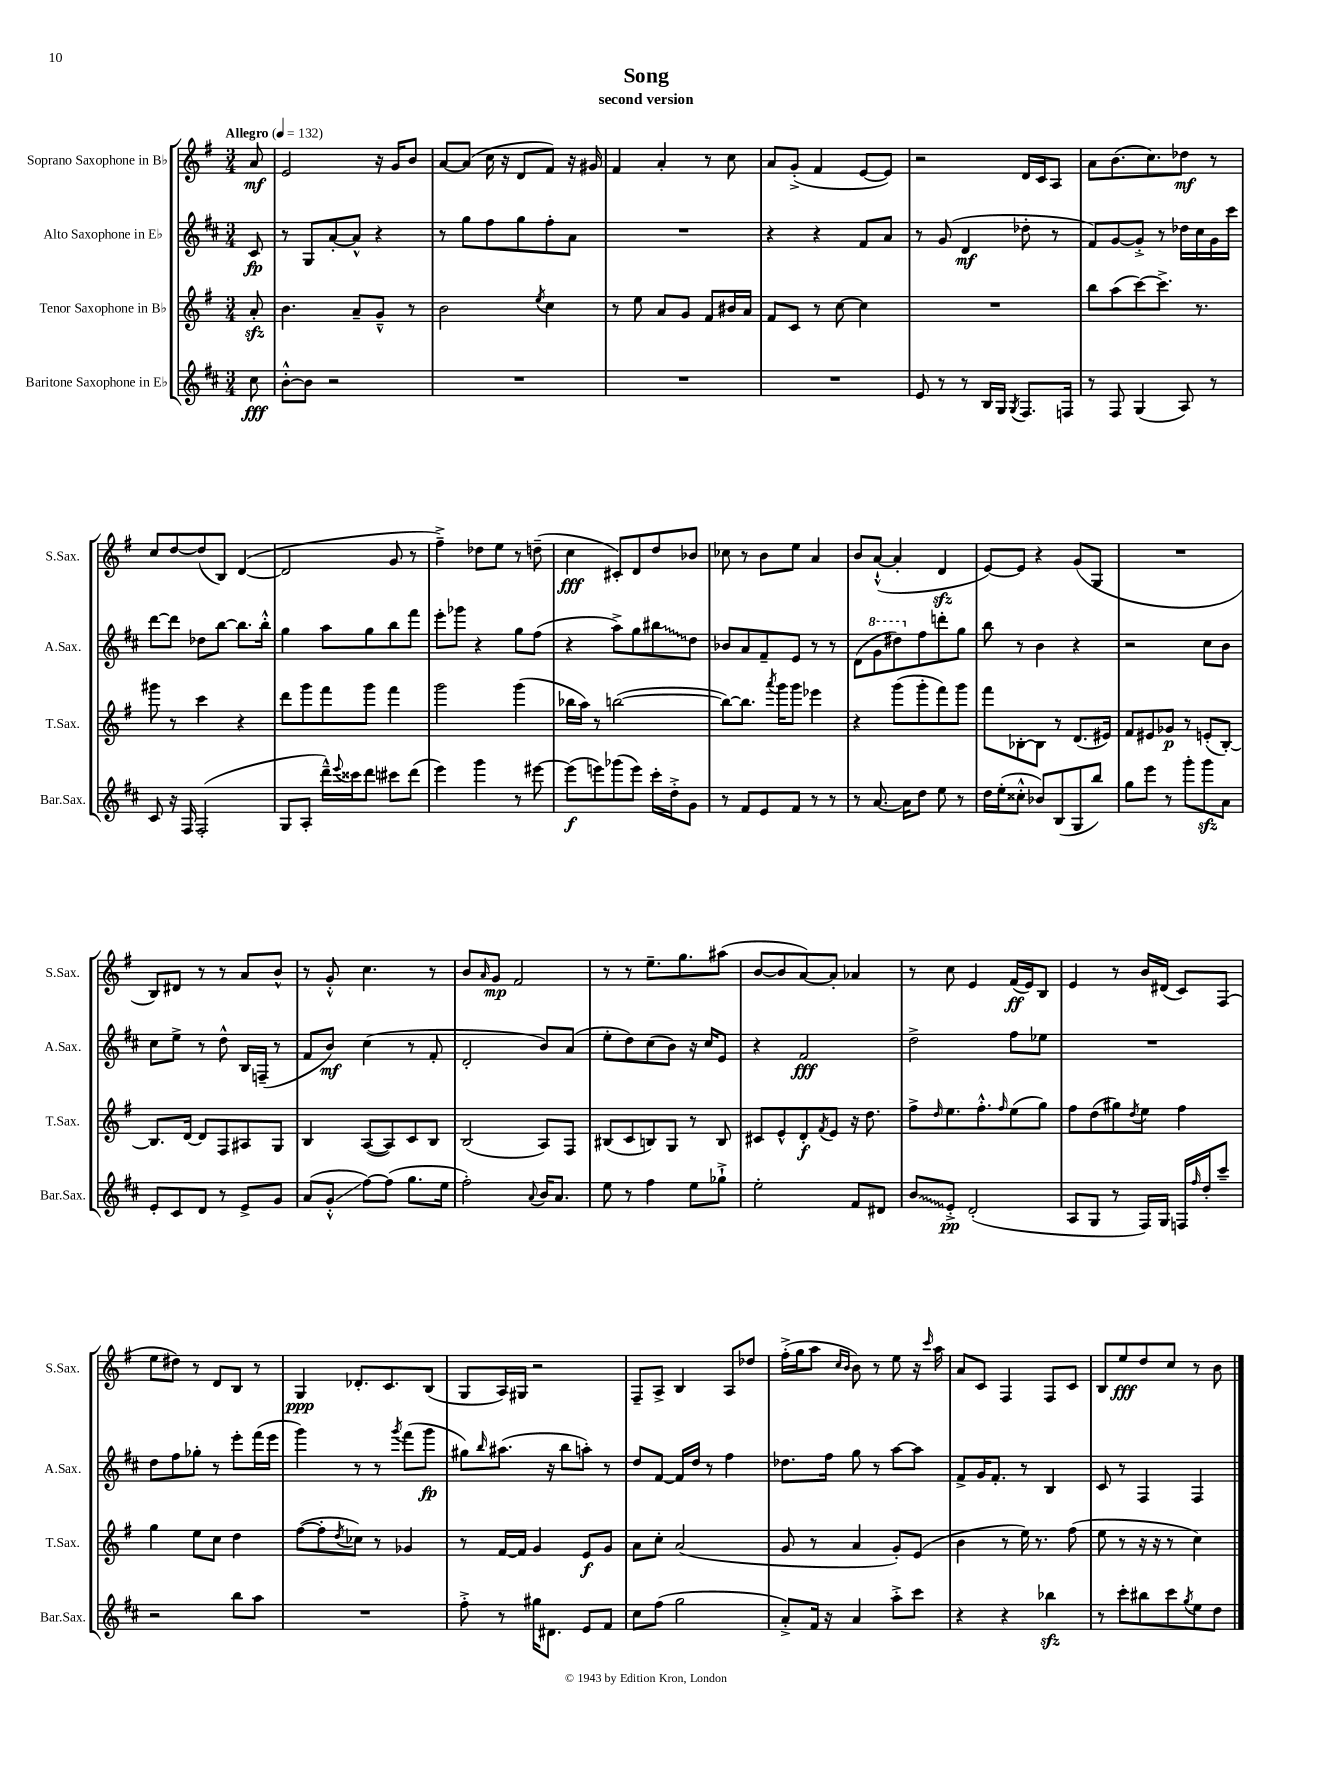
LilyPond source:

\header { title = "Song" subtitle = "second version" }
<<
\new StaffGroup <<
\new Staff = "s0" \with { instrumentName = "Soprano Saxophone in Bb" shortInstrumentName = "S.Sax." } {
    \clef treble \key g \major \numericTimeSignature \time 3/4 \partial 8 \tempo "Allegro" 4 = 132
    a'8\mf |
    e'2 r16 g'16 b'8 |
    a'8~ a'8( c''16 r16 d'8 fis'8) r16 gis'16 |
    fis'4 a'4-. r8 c''8 |
    a'8 g'8-.->( fis'4 e'8~ e'8) |
    r2 d'16 c'16 a8 |
    a'8 b'8.( c''8.) des''8\mf r8 |
    c''8 d''8~ d''8( b8) d'4~( |
    d'2 g'8 r8 |
    fis''4--->) des''8 e''8 r8 d''8--( |
    c''4\fff cis'8-.) d'8 d''8 bes'8 |
    ces''8 r8 b'8 e''8 a'4 |
    b'8 a'8~-!-^( a'4-. d'4\sfz |
    e'8~) e'8 r4 g'8( g8 |
    R2. |
    b8) dis'8 r8 r8 a'8 b'8-^ |
    r8 g'8-.-^ c''4. r8 |
    b'8 \grace { a'16 } g'8\mp fis'2 |
    r8 r8 e''8.-- g''8. ais''8( |
    b'8~ b'8 a'8~) a'8-. aes'4 |
    r8 c''8 e'4 fis'16\ff( e'16) b8 |
    e'4 r8 b'16 dis'16( c'8) fis8( |
    e''8 dis''8) r8 d'8 b8 r8 |
    g4\ppp des'8.-. c'8. b8( |
    g8 a16) gis16 r2 |
    fis8-- a8-> b4 a8 des''8 |
    fis''16-.->( g''16 a''8 \grace { c''16 b'16 } b'8) r8 e''8 r16 \grace { c'''16 } a''16 |
    a'8 c'8 fis4 fis8 c'8 |
    b8 e''8\fff d''8 c''8 r8 b'8 \bar "|." |
}
\new Staff = "s1" \with { instrumentName = "Alto Saxophone in Eb" shortInstrumentName = "A.Sax." } {
    \clef treble \key d \major \numericTimeSignature \time 3/4 \partial 8
    cis'8\fp |
    r8 g8 a'8~-. a'8-^ r4 |
    r8 g''8 fis''8 g''8 fis''8-. a'8 |
    R2. |
    r4 r4 fis'8 a'8 |
    r8 g'8( d'4\mf des''8-. r8 |
    fis'8) g'8~ g'8-.-> r8 des''16 cis''16 g'16 cis'''16 |
    d'''8~ d'''8 des''8 b''8~ b''8. b''16-.-^ |
    g''4 a''8 g''8 b''8 fis'''8 |
    e'''8-. ges'''8 r4 g''8 fis''8( |
    r4 a''8->) g''8 \once \override Glissando.style = #'zigzag bis''8\glissando d''8 |
    bes'8 a'8 fis'8-- e'8 r8 r8 |
    d'8( \ottava #1 g''8 dis'''8) \ottava #0 fis''8 d'''8-. g''8 |
    b''8 r8 b'4 r4 |
    r2 cis''8 b'8 |
    cis''8 e''8-> r8 d''8-^ b16 f16--( r8 |
    fis'8 b'8\mf) cis''4( r8 fis'8-. |
    d'2-. b'8) a'8( |
    e''8-. d''8) cis''8( b'8) r16 cis''16 e'8 |
    r4 fis'2\fff |
    d''2-> fis''8 ees''8 |
    R2. |
    d''8 fis''8 ges''8-. r8 e'''8-. fis'''16( e'''16 |
    g'''4) r8 r8 \acciaccatura { g'''8 } fis'''8( g'''8\fp |
    gis''8) \grace { b''16 } ais''8.( r16 b''8 a''8-.) r8 |
    d''8 fis'8~ fis'16 d''16 r8 fis''4 |
    des''8. fis''16 g''8 r8 a''8~ a''8 |
    fis'8-> g'16 fis'8.-. r8 b4 |
    cis'8 r8 fis4 fis4 \bar "|." |
}
\new Staff = "s2" \with { instrumentName = "Tenor Saxophone in Bb" shortInstrumentName = "T.Sax." } {
    \clef treble \key g \major \numericTimeSignature \time 3/4 \partial 8
    a'8-.\sfz |
    b'4. a'8-- g'8---^ r8 |
    b'2 \acciaccatura { e''8 } c''4 |
    r8 e''8 a'8 g'8 fis'8 bis'16 a'16 |
    fis'8 c'8 r8 c''8~ c''4 |
    R2. |
    b''8 a''8( c'''8~) c'''8.-> r8. |
    gis'''8 r8 c'''4 r4 |
    d'''8 g'''8 fis'''8 g'''8 fis'''4 |
    g'''2 g'''4( |
    bes''16 a''16) r8 b''2~( |
    b''8~) b''8. \acciaccatura { a'''8 } g'''16 g'''8 ees'''4 |
    r4 g'''8( g'''8-. fis'''8) g'''8 |
    fis'''8 bes8~-. bes8 r8 d'8.( eis'16) |
    fis'8 eis'8 ges'8\p r8 e'8-.( b8~-.) |
    b8. d'16~ d'8 fis8 ais8 g8 |
    b4 a8~( a8) c'8 b8 |
    b2( a8) fis8 |
    bis8( c'8 b8) g8 r8 b8 |
    cis'8 e'8-^ d'8-.\f \acciaccatura { fis'8 } e'8 r16 d''8. |
    fis''8-> \grace { d''16 } e''8. fis''8.-.-^ \grace { fis''16 } e''8( g''8) |
    fis''8 d''8( gis''8) \acciaccatura { d''8 } e''8 fis''4 |
    g''4 e''8 c''8 d''4 |
    fis''8~( fis''8-. \acciaccatura { d''8 } ces''8) r8 ges'4 |
    r8 fis'16~ fis'16 g'4 e'8\f g'8 |
    a'8 c''8-. a'2( |
    g'8 r8 a'4 g'8-.) e'8( |
    b'4 r8 e''16) r8. fis''8( |
    e''8 r8 r16 r16 r8 c''4) \bar "|." |
}
\new Staff = "s3" \with { instrumentName = "Baritone Saxophone in Eb" shortInstrumentName = "Bar.Sax." } {
    \clef treble \key d \major \numericTimeSignature \time 3/4 \partial 8
    cis''8\fff |
    b'8~-.-^ b'8 r2 |
    R2. |
    R2. |
    R2. |
    e'8 r8 r8 b16 g16 \acciaccatura { g8 } fis8. f16 |
    r8 fis8 g4( a8) r8 |
    cis'8 r16 fis16 fis2-.( |
    g8 a8-. d'''16---^) \appoggiatura { e'''8 } cisis'''16 d'''8 cis'''8 d'''8( |
    e'''4) g'''4 r8 eis'''8~ |
    eis'''8\f( e'''8) ges'''8( e'''8) cis'''16-. d''16-.-> g'8 |
    r8 fis'8 e'8 fis'8 r8 r8 |
    r8 a'8.~ a'16 d''8 e''8 r8 |
    d''16 e''16-.( cisis''8-.-^ bes'8) b8( g8 b''8) |
    g''8 e'''8 r8 g'''8-. g'''8\sfz a'8 |
    e'8-. cis'8 d'8 r8 e'8-> g'8 |
    a'8( g'8-.-^\glissando fis''8~) fis''8( g''8. e''16 |
    fis''2-.) \appoggiatura { a'8 } b'16 a'8. |
    e''8 r8 fis''4 e''8 ges''8-!-> |
    e''2-. fis'8 dis'8 |
    \once \override Glissando.style = #'zigzag b'8\glissando e'8-.->\pp d'2-.( |
    a8 g8 r8 fis16) g16 f16 \grace { fis''16 } d''16-. cis'''8-- |
    r2 b''8 a''8 |
    R2. |
    fis''8-.-> r8 gis''16 dis'8. e'8 fis'8 |
    cis''8 fis''8( g''2 |
    a'8-.->) fis'16 r16 a'4 a''8-.-> cis'''8 |
    r4 r4 bes''4\sfz |
    r8 cis'''8-. bis''8 cis'''8 \acciaccatura { g''8 } e''8 d''8 \bar "|." |
}
>>
>>
\layout { \context { \Score \remove "Bar_number_engraver" } }
